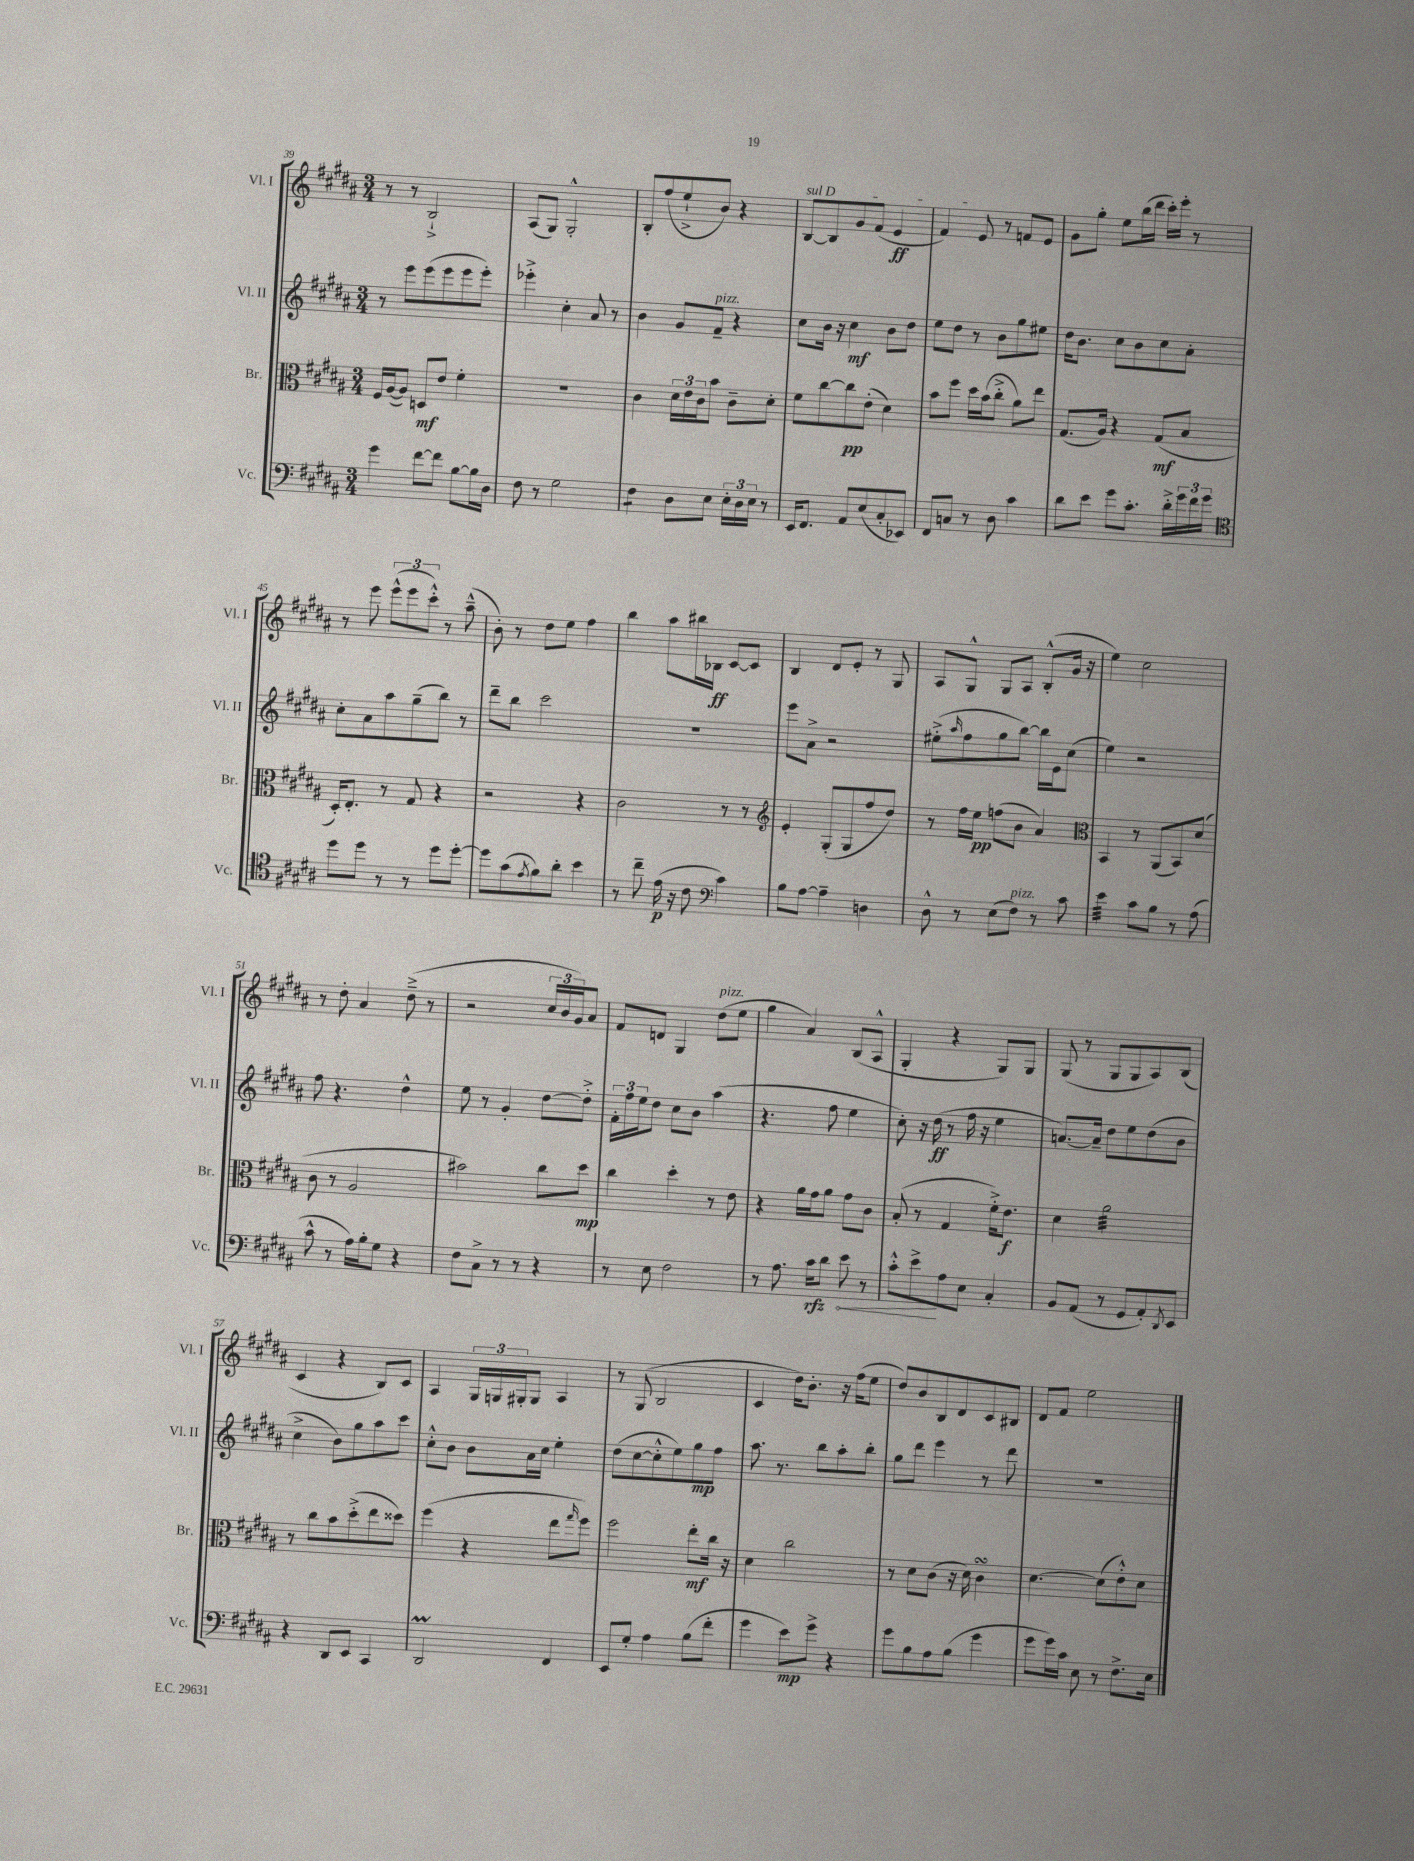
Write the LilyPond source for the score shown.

<<
\new StaffGroup <<
\new Staff = "s0" \with { instrumentName = "Vl. I" shortInstrumentName = "Vl. I" } {
    \clef treble \key b \major \numericTimeSignature \time 3/4
    r8 r8 b2-!-> |
    ais8( gis8) gis2-.-^ |
    b8-. fis''8( e''8-!-> b'8) r4 |
    \once \override TextSpanner.bound-details.left.text = \markup { \italic "sul D" } b8~\startTextSpan b8 gis'8 fis'8( e'4\ff |
    fis'4) e'8\stopTextSpan r8 f'8 e'8 |
    gis'8 gis''8-. e''8 b''16( dis'''16 cis'''16-.) e'''16-. r8 |
    r8 e'''8 \tuplet 3/2 { e'''8-^( e'''8 cis'''8-.-^) } r8 ais''8---^( |
    b'8-.) r8 dis''8 e''8 fis''4 |
    b''4 ais''8 bis''16 bes16\ff cis'8~ cis'8 |
    b4 dis'8 e'8-. r8 gis8 |
    ais8 gis8-^ gis8 ais8 b8-.-^( gis'16 r16 |
    e''4) cis''2 |
    r8 dis''8-. ais'4 dis''8--->( r8 |
    r2 \tuplet 3/2 { cis''16 b'16 gis'16) } ais'8 |
    fis'8 d'8 gis4 dis''8^\markup { \italic "pizz." }( e''8 |
    gis''4 ais'4) b8( ais8-^ |
    gis4-. r4 gis8) gis8 |
    gis8( r8 gis8 gis8 ais8) b8( |
    cis'4 r4 b8) cis'8 |
    ais4 \tuplet 3/2 { gis16 g16 gis16-. } gis8 ais4 |
    r8 gis8( b2 |
    cis'4 dis''16) b'8.-. r16 fis''16( e''8 |
    dis''8) b'8 b8 dis'8 cis'8 bis8 |
    dis'8 fis'8 e''2 \bar "|." |
}
\new Staff = "s1" \with { instrumentName = "Vl. II" shortInstrumentName = "Vl. II" } {
    \clef treble \key b \major \numericTimeSignature \time 3/4
    r8 e'''8 e'''8( e'''8 e'''8 e'''8-.) |
    ees'''4-.-> cis''4-. ais'8 r8 |
    b'4 gis'8 fis'8--^\markup { \italic "pizz." } r4 |
    cis''8 b'16 r16 cis''4\mf b'8 dis''8 |
    e''8 dis''8 r8 b'8 gis''8 eis''8 |
    dis''16 b'8. cis''8 b'8 cis''8 ais'8-. |
    cis''8-. ais'8 ais''8 gis''8--( b''8) r8 |
    dis'''8-- b''8 cis'''2 |
    R2. |
    e'''8 ais'8-> r2 |
    eis''8-.->( \grace { ais''16 } fis''8 gis''8 b''8~) b''16 e'16 cis''8( |
    e''4) r2 |
    fis''8 r4. dis''4-^ |
    e''8 r8 gis'4-. dis''8~ dis''8-.-> |
    \tuplet 3/2 { fis'16-. fis''16 e''16 } dis''8 cis''8 b'8 ais''4( |
    r4. fis''8 e''4 |
    cis''8-.) r16 dis''16\ff( r8 fis''16 r16 e''4 |
    a'8.~) a'16-- dis''8 e''8 dis''8( b'8 |
    cis''4-> b'8) gis''8 ais''8 cis'''8 |
    cis''8-.-^ b'8 b'8 ais'16 cis''16 e''4-. |
    dis''8( cis''8~ cis''8-.-^ e''8) gis''8\mp fis''8 |
    ais''8. r8. b''8 ais''8-. b''8-. |
    gis''8 dis'''8 e'''4 r8 dis'''8 |
    R2. \bar "|." |
}
\new Staff = "s2" \with { instrumentName = "Br." shortInstrumentName = "Br." } {
    \clef alto \key b \major \numericTimeSignature \time 3/4
    fis16 ais16~( ais8) d8\mf e'8 fis'4-. |
    R2. |
    cis'4 \tuplet 3/2 { dis'16 e'16 cis'16 } b'8 cis'8-- dis'8-. |
    fis'8 cis''8~ cis''8\pp e'8-.( dis'4) |
    b'8 fis''8 dis''16 b'16( cis''8-.-> ais'8) e''8 |
    gis8.( ais16) r4 gis8\mf( b8 |
    dis16-.) e8.-. r8 gis8 r4 |
    r2 r4 |
    cis'2 r8 r8 |
    \clef treble e'4-. gis8-.( gis8 fis''8 dis''8) |
    r8 fis''16 e''16\pp f''8( b'8 ais'4) |
    \clef alto b,4 r8 ais,8( b,8) dis'8( |
    cis'8 r8 ais2 |
    bis'2) cis''8 dis''8\mp |
    cis''4 dis''4-. r8 e'8 |
    r4 ais'16 gis'16 ais'8 gis'8 cis'8 |
    b8-.( r8 gis4 fis'16-.->) e'8.\f |
    dis'4 ais'2:32 |
    r8 cis''8 b'8 dis''8-.->( e''8 disis''8) |
    fis''4( r4 e''8 \grace { gis''16 } fis''8) |
    fis''2 e''8-.\mf cis''16 r16 |
    dis'4 cis''2 |
    r8 dis'8 cis'8( r16 dis'16) cis'4\turn |
    dis'4.~ dis'8( e'8-.-^) dis'8 \bar "|." |
}
\new Staff = "s3" \with { instrumentName = "Vc." shortInstrumentName = "Vc." } {
    \clef bass \key b \major \numericTimeSignature \time 3/4
    gis'4 fis'8~ fis'8 b8~ b16 dis16 |
    fis8 r8 gis2 |
    fis4:8 dis8 e8 \tuplet 3/2 { e16-. dis16 e16 } r8 |
    e,16 fis,8. ais,8 e8( cis8-. ees,8) |
    fis,8 c8 r8 dis8 cis'4 |
    dis'8 e'8 gis'8 cis'8.-. dis'16-.-> \tuplet 3/2 { gis'16 fis'16 gis'16 } |
    \clef tenor dis''8 dis''8 r8 r8 dis''8 dis''8~-. |
    dis''8 gis'8( \acciaccatura { e'8 } fis'8) ais'8-. b'4 |
    r8 cis''8-- e'16\p( r16 cis'8 \clef bass cis'4) |
    b8 ais8~ ais4-- d4 |
    dis8-^ r8 e8( fis8^\markup { \italic "pizz." }) r8 cis'8 |
    e'4:32 cis'8 b8 r8 ais8( |
    cis'8-^ r8 ais16) b16-. gis8 r4 |
    fis8 cis8-> r8 r8 r4 |
    r8 e8 fis2 |
    r8 ais8. cis'16\rfz dis'8 \once \override Hairpin.circled-tip = ##t e'8\< r8 |
    cis'8-.-^ e'8->\! ais8 e8 cis4-. |
    b,8 ais,8( r8 gis,8 ais,8-.) \acciaccatura { dis,8 } e,8 |
    r4 dis,8 e,8 cis,4 |
    dis,2\prall fis,4 |
    e,8 gis8-. ais4 b8( fis'8-. |
    gis'4 e'8\mp) gis'8-> r4 |
    gis'8 b8 ais8 b8( gis'4 |
    gis'8 gis'16) cis'16 e8 r8 fis8.-> e16 \bar "|." |
}
>>
>>
\layout { \context { \Score currentBarNumber = #39 } }
